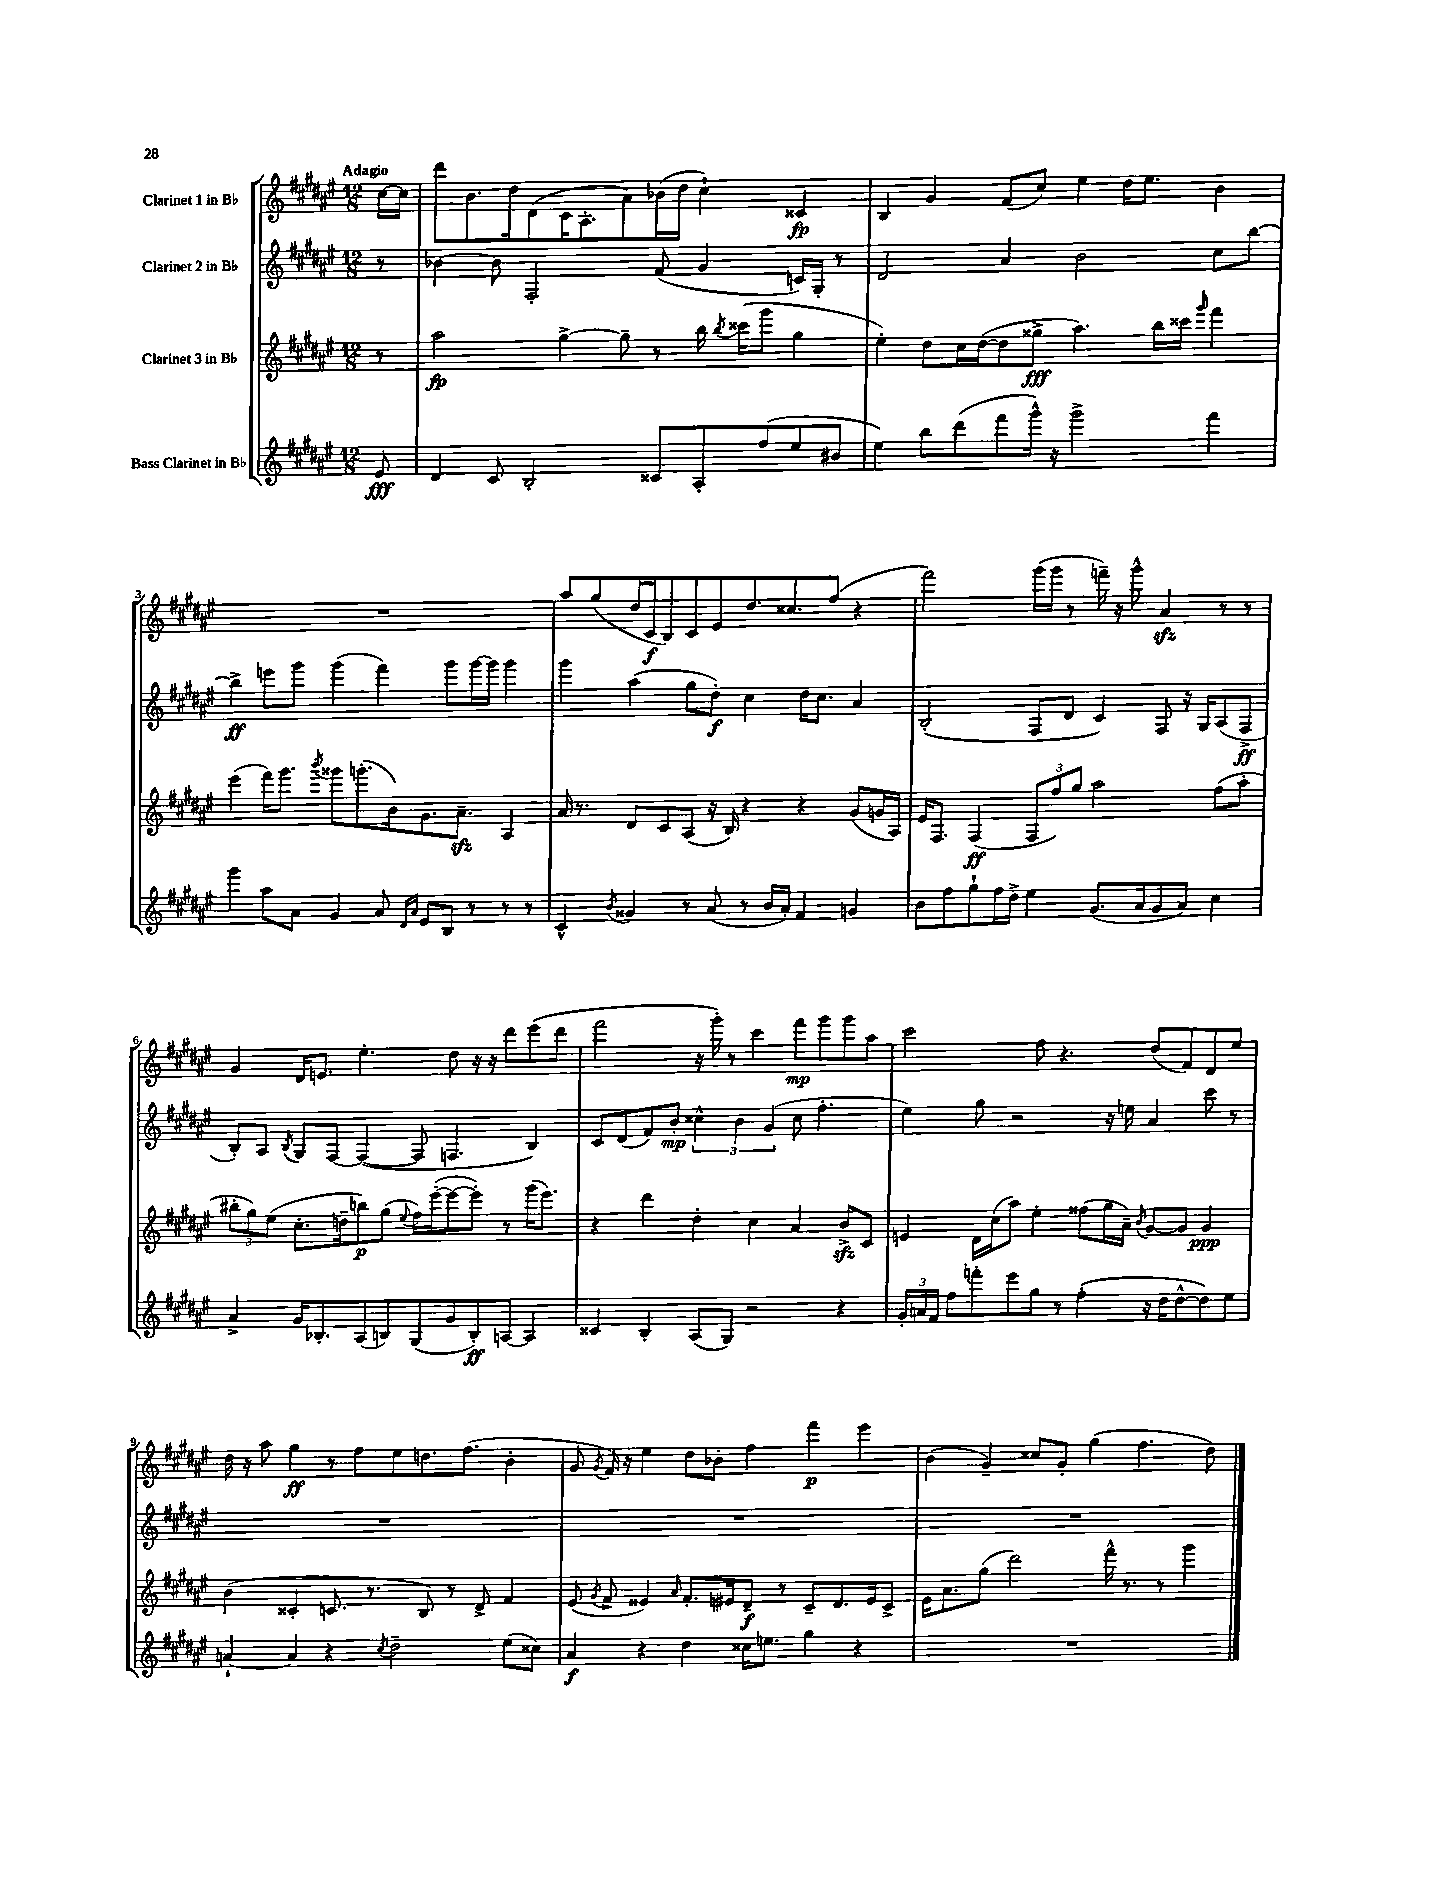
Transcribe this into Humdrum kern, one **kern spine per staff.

**kern	**kern	**kern	**kern
*staff4	*staff3	*staff2	*staff1
*clefG2	*clefG2	*clefG2	*clefG2
*k[f#c#g#d#a#e#]	*k[f#c#g#d#a#e#]	*k[f#c#g#d#a#e#]	*k[f#c#g#d#a#e#]
*M12/8	*M12/8	*M12/8	*M12/8
8e#	8r	8r	[16cc#
.	.	.	16cc#]
=	=	=	=
4d#	2aa#	[4b-	8ddd#
.	.	.	8.b
8c#	.	8b-]	.
.	.	.	16dd#
2B'	.	2F#'	(8d#
.	[4gg#^	.	16c#
.	.	.	8.A#'
.	8gg#~]	.	8a#)
8c##	8r	(8f#	(16b-
.	.	.	16dd#
8A#'	16bb	4g#	4cc#`)
.	8qbb	.	.
.	(16ccc##	.	.
(8ff#	8ggg#	.	.
8ee#	4gg#	16c)	4c##
.	.	16G#'	.
8b#	.	8r	.
=	=	=	=
4ee#)	4ee#')	2d#	4B
8bb	8dd#	.	4g#
(8ddd#	16cc#	.	.
.	([16dd#	.	.
8fff#	8dd#]	4a#	(8f#
16ggg#^^)	8gg##^	.	8cc#)
16r	.	.	.
2ggg#^	4.aa#)	2b	4ee#
.	.	.	16dd#
.	.	.	8.ee#
.	16bb	.	.
.	16ccc##	.	.
.	16qqggg#	.	.
4fff#	4fff#	8cc#	4b
.	.	[8bb	.
=	=	=	=
4ggg#	(4eee#	4bb^]	1.r
8aa#	16fff#)	8eee	.
.	8.ggg#	.	.
8a#	.	8ggg#	.
.	8qbbb	.	.
4g#	8ggg##	(4ggg#	.
.	(8.ggg'	.	.
8a#	.	4fff#)	.
.	16b)	.	.
16qqd#	.	.	.
16qqa#	.	.	.
8e#	8.g#	.	.
8B	.	8ggg#	.
.	8.a#~	.	.
8r	.	[16ggg#	.
.	.	16ggg#]	.
8r	4A#	4ggg#	.
8r	.	.	.
=	=	=	=
4c#^^	16a#	4ggg#	8aa#
.	8.r	.	.
.	.	.	(8gg#
8qb	.	.	.
4g##	8d#	(4aa#	16dd#
.	.	.	16c#
.	8c#	.	8B)
8r	(8A#	8gg#	8c#
(8a#	16r	8dd#')	8e#
.	16B)	.	.
8r	4r	4cc#	8.dd#
16b	.	.	.
16a#')	.	.	8.cc##
4f#	4r	16dd#	.
.	.	8.cc#	.
.	.	.	(8ff#
4g	(8g#	4a#	4r
.	16g	.	.
.	16A#)	.	.
=	=	=	=
8b	16e#	(2B'	2fff#)
.	8.F#	.	.
8ff#	.	.	.
8gg#`	(4F#	.	.
16ff#	.	.	.
16dd#^	.	.	.
4ee#	12F#	8F#	(16ggg#
.	.	.	16ggg#
.	12ff#)	.	.
.	.	8d#	8r
.	12gg#	.	.
(8.g#	2aa#	4c#)	16fff~)
.	.	.	16r
.	.	.	8ggg#^^
16a#	.	.	.
8g#	.	8F#	4a#
8a#)	.	16r	.
.	.	16G#	.
4cc#	(8ff#	(8A#	8r
.	8aa#'	8F#^	8r
=	=	=	=
4a#^	12bb#'	8B')	4g#
.	12gg#)	.	.
.	.	8A#	.
.	(12ee#	.	.
.	.	8qB	.
16g#	8.cc#'	8G#	16d#
8.B-'	.	.	8.e
.	.	[8F#	.
.	16dd~	.	.
(8A#	8bb)	(4F#_	4.ee#'
8B)	(8gg#	.	.
.	8qqee#	.	.
(8G#	16ff#)	8F#]	.
.	([16eee#'	.	.
8g#	8eee#_	4.F	8dd#
8B')	8eee#'])	.	16r
.	.	.	16r
[8A	8r	.	8ddd#
4A]	(16ggg#	4B)	(8eee#
.	8.eee#)	.	.
.	.	.	8ddd#
=	=	=	=
4c##	4r	8c#	2fff#
.	.	(8d#	.
4B'	4ddd#	8f#)	.
.	.	8b'	.
(8A#	4dd#'	6cc##^^	16r
.	.	.	16ggg#')
8G#)	.	.	8r
.	.	6b	.
2r	4cc#	.	4ccc#
.	.	(6g#	.
.	4a#	8cc##	8fff#
.	.	4.ff#'	8ggg#
4r	8b^	.	8ggg#
.	8c#	.	8aa#
=	=	=	=
24g#'	4e	4ee#)	2ccc#
24a	.	.	.
24f#	.	.	.
8ff#	.	.	.
8fff'	16d#	8gg#	.
.	(16cc#	.	.
8eee#	8aa#)	2r	.
8gg#	4ee#'	.	8ff#
8r	.	.	4.r
(4ff#'	(8ff##	.	.
.	16gg#	16r	.
.	16a#~)	16ee	.
.	8qb	.	.
16r	[8g#	4a#	(8dd#
16dd#	.	.	.
[8dd#^^	8g#]	.	8f#)
8dd#])	4g#	8ccc#	8d#
8ee#	.	8r	8ee#
=	=	=	=
[4a`	(4b	1.r	16dd#
.	.	.	16r
.	.	.	8aa#
4a]	4c##'	.	4gg#
4r	8.c	.	8r
.	.	.	8ff#
.	8.r	.	.
8qcc#	.	.	.
2dd#~	.	.	8ee#
.	8B)	.	8.dd
.	8r	.	.
.	.	.	(8.ff#
.	8d#^	.	.
(8ee#	4f#	.	4b'
8cc##)	.	.	.
=	=	=	=
4a#	(8e#	1.r	8g#
.	8qg#	.	8qg#
.	8f#^	.	16f#)
.	.	.	16r
4r	4e##)	.	4ee#
.	16qqa#	.	.
4dd#	8.f#'	.	8dd#
.	.	.	8b-'
.	16e#	.	.
16cc##	8d#~	.	4ff#
8.ee	.	.	.
.	8r	.	.
4gg#	8c#~	.	4fff#
.	8.d#	.	.
4r	.	.	4eee#
.	16e#	.	.
.	8c#^	.	.
=	=	=	=
1.r	16e#	1.r	(4b
.	8.a#	.	.
.	(8gg#	.	4g#~)
.	2ddd#)	.	.
.	.	.	8cc##
.	.	.	8g#'
.	.	.	(4gg#
.	16fff#^^	.	.
.	8.r	.	.
.	.	.	4.ff#
.	8r	.	.
.	4ggg#	.	.
.	.	.	8dd#)
==	==	==	==
*-	*-	*-	*-
